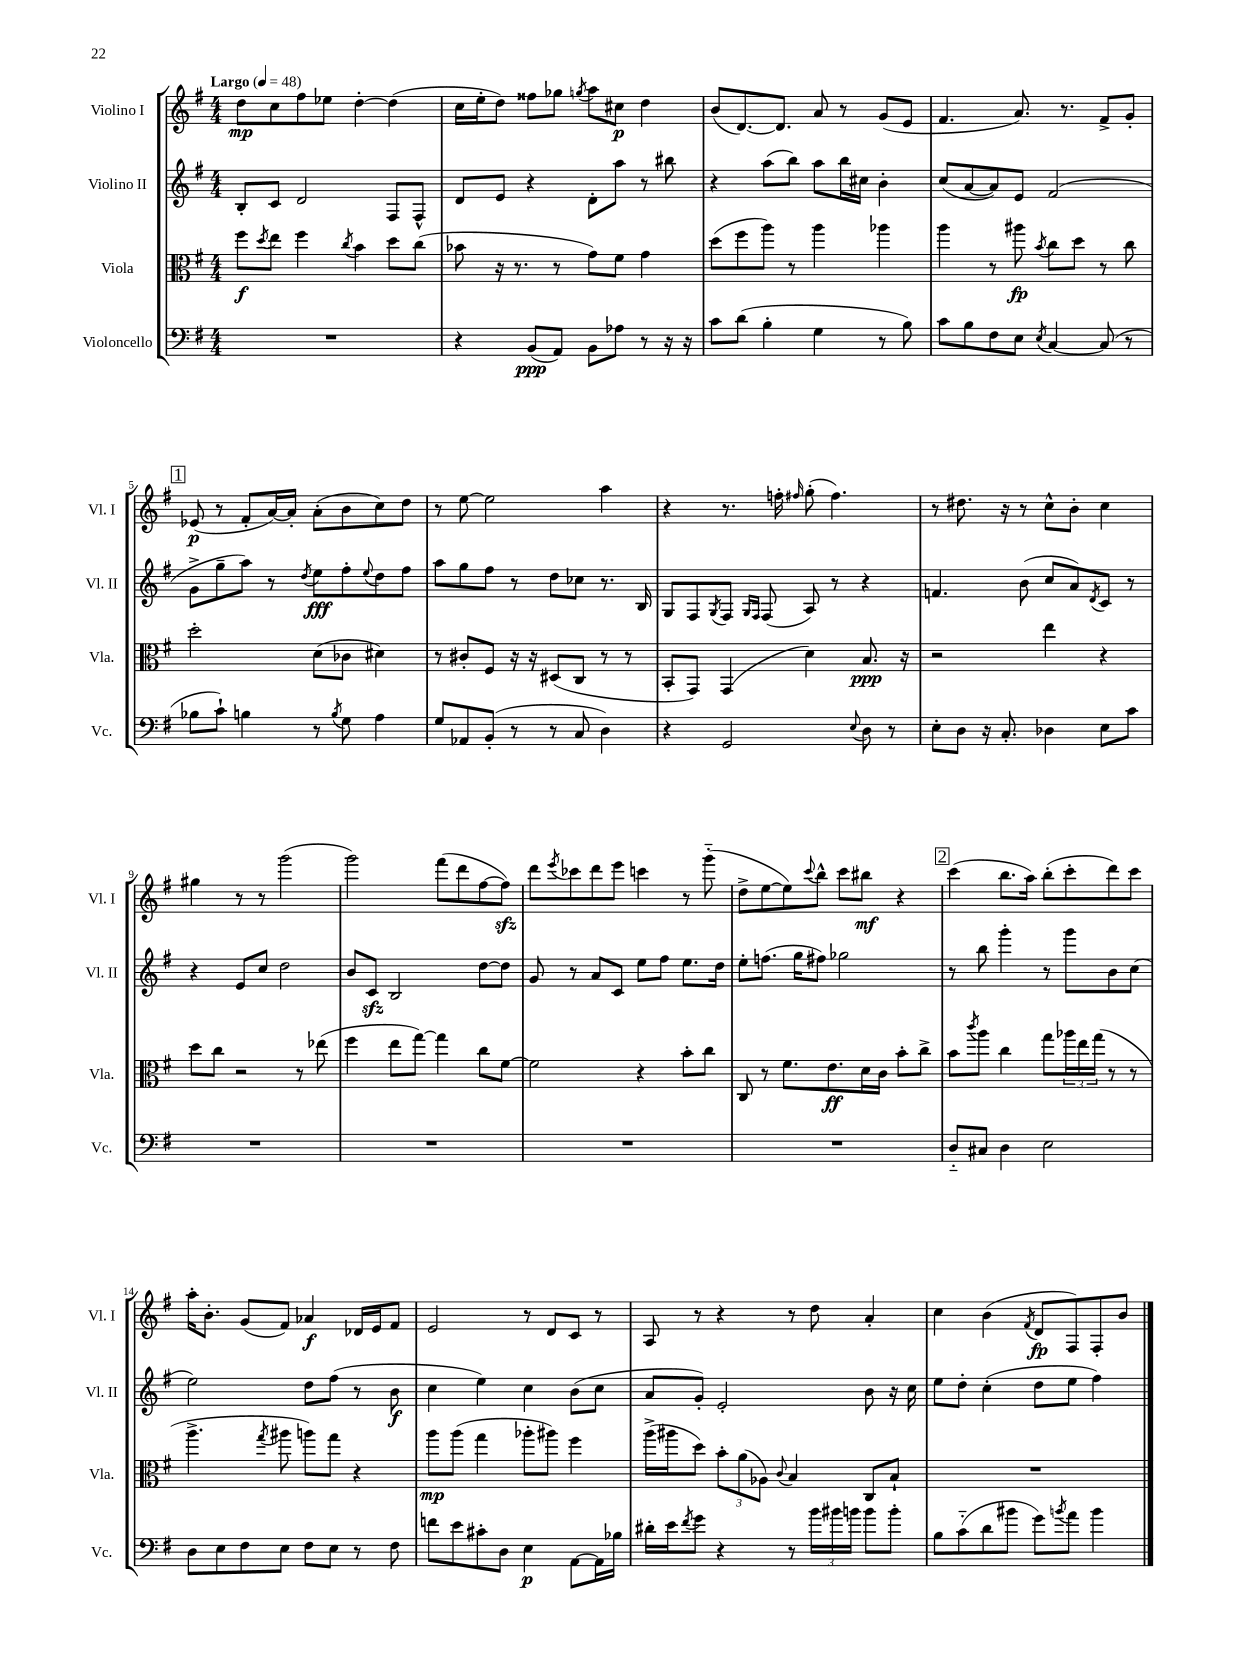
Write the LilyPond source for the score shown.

<<
\new StaffGroup <<
\new Staff = "s0" \with { instrumentName = "Violino I" shortInstrumentName = "Vl. I" } {
    \clef treble \key g \major \numericTimeSignature \time 4/4 \tempo "Largo" 4 = 48
    d''8\mp c''8 fis''8 ees''8 d''4~-. d''4( |
    c''16 e''16-. d''8) fisis''8 ges''8 \acciaccatura { g''8 } a''8 cis''8\p d''4 |
    b'8( d'8.~) d'8. a'8 r8 g'8( e'8 |
    fis'4. a'8.) r8. fis'8-> g'8-. |
    \mark \markup { \box "1" } ees'8\p( r8 fis'8-. a'16~) a'16-. a'8-.( b'8 c''8) d''8 |
    r8 e''8~ e''2 a''4 |
    r4 r8. f''16-. \grace { fis''16 } g''8-.( fis''4.) |
    r8 dis''8. r16 r8 c''8-^ b'8-. c''4 |
    gis''4 r8 r8 g'''2( |
    g'''2) fis'''8( d'''8 fis''8~ fis''8\sfz) |
    d'''8 \acciaccatura { e'''8 } ces'''8 d'''8 e'''8 c'''4 r8 g'''8-_( |
    d''8-> e''8~ e''8) \appoggiatura { c'''8 } b''8-^ c'''8 bis''8\mf r4 |
    \mark \markup { \box "2" } c'''4( b''8. a''16) b''8-.( c'''8-. d'''8) c'''8 |
    a''16-. b'8.-. g'8( fis'8) aes'4\f des'16 e'16 fis'8 |
    e'2 r8 d'8 c'8 r8 |
    a8 r8 r4 r8 d''8 a'4-. |
    c''4 b'4( \acciaccatura { fis'8 } d'8\fp fis8) fis8-. b'8 \bar "|." |
}
\new Staff = "s1" \with { instrumentName = "Violino II" shortInstrumentName = "Vl. II" } {
    \clef treble \key g \major \numericTimeSignature \time 4/4
    b8-. c'8 d'2 fis8 fis8-^ |
    d'8 e'8 r4 d'8-. a''8 r8 bis''8 |
    r4 a''8( b''8) a''8 b''16 cis''16 b'4-. |
    c''8( a'8~ a'8) e'8 fis'2( |
    \mark \markup { \box "1" } g'8-> g''8-- a''8) r8 \acciaccatura { d''8 } e''8\fff fis''8-. \appoggiatura { e''8 } d''8 fis''8 |
    a''8 g''8 fis''8 r8 d''8 ces''8 r8. b16 |
    g8 fis8 \acciaccatura { g8 } fis8 \grace { g16 fis16 } fis8( a8) r8 r4 |
    f'4. b'8( c''8 a'8) \acciaccatura { d'8 } c'8 r8 |
    r4 e'8 c''8 d''2 |
    b'8 c'8\sfz b2 d''8~ d''8 |
    g'8 r8 a'8 c'8 e''8 fis''8 e''8. d''16 |
    e''8-. f''8.( g''16 fis''8) ges''2 |
    \mark \markup { \box "2" } r8 b''8 g'''4-. r8 g'''8 b'8 c''8( |
    e''2) d''8 fis''8( r8 b'8\f |
    c''4 e''4) c''4 b'8( c''8 |
    a'8 g'8-.) e'2-. b'8 r16 c''16 |
    e''8 d''8-. c''4-.( d''8 e''8 fis''4) \bar "|." |
}
\new Staff = "s2" \with { instrumentName = "Viola" shortInstrumentName = "Vla." } {
    \clef alto \key g \major \numericTimeSignature \time 4/4
    fis''8\f \acciaccatura { d''8 } e''8 fis''4 \acciaccatura { c''8 } b'4 d''8 c''8( |
    bes'8 r16 r8. r8 g'8) fis'8 g'4 |
    d''8( fis''8 a''8) r8 a''4 aes''4 |
    a''4 r8 ais''8\fp \acciaccatura { b'8 } c''8 d''8 r8 c''8 |
    \mark \markup { \box "1" } d''2-. d'8( ces'8 dis'4) |
    r8 cis'8-. fis8 r16 r16 dis8( c8 r8 r8 |
    b,8-. g,8) g,4( d'4) b8.\ppp r16 |
    r2 e''4 r4 |
    d''8 c''8 r2 r8 ees''8( |
    fis''4 e''8 g''8~) g''4 c''8 fis'8~ |
    fis'2 r4 b'8-. c''8 |
    c8 r8 fis'8. e'8.\ff d'16 c'16 b'8-. c''8-> |
    \mark \markup { \box "2" } b'8 \acciaccatura { c'''8 } a''8 c''4 g''8 \tuplet 3/2 { aes''16 e''16 g''16( } r8 r8 |
    a''4.-> \acciaccatura { g''8 } ais''8 a''8) g''8 r4 |
    a''8\mp a''8( g''4 aes''8-. ais''8) fis''4 |
    a''16->( ais''16 d''8) \tuplet 3/2 { b'8-. a'8( aes8) } \appoggiatura { c'8 } b4 c8 b8-! |
    R1 \bar "|." |
}
\new Staff = "s3" \with { instrumentName = "Violoncello" shortInstrumentName = "Vc." } {
    \clef bass \key g \major \numericTimeSignature \time 4/4
    R1 |
    r4 b,8\ppp( a,8) b,8 aes8 r8 r16 r16 |
    c'8 d'8( b4-. g4 r8 b8) |
    c'8 b8 fis8 e8 \acciaccatura { e8 } c4~ c8( r8 |
    \mark \markup { \box "1" } bes8 c'8-!) b4 r8 \acciaccatura { b8 } g8 a4 |
    g8 aes,8 b,8-.( r8 r8 c8 d4) |
    r4 g,2 \appoggiatura { e8 } d8 r8 |
    e8-. d8 r16 c8.-. des4 e8 c'8 |
    R1 |
    R1 |
    R1 |
    R1 |
    \mark \markup { \box "2" } d8-_ cis8 d4 e2 |
    d8 e8 fis8 e8 fis8 e8 r8 fis8 |
    f'8 e'8 cis'8-. d8 e4\p a,8~ a,16 bes16 |
    dis'16-. e'16 \acciaccatura { fis'8 } g'8 r4 r8 \tuplet 3/2 { b'16 bis'16 b'16 } b'8 b'8-. |
    b8 c'8-_( d'8 bis'8 g'8) \acciaccatura { b'8 } a'8 b'4 \bar "|." |
}
>>
>>
